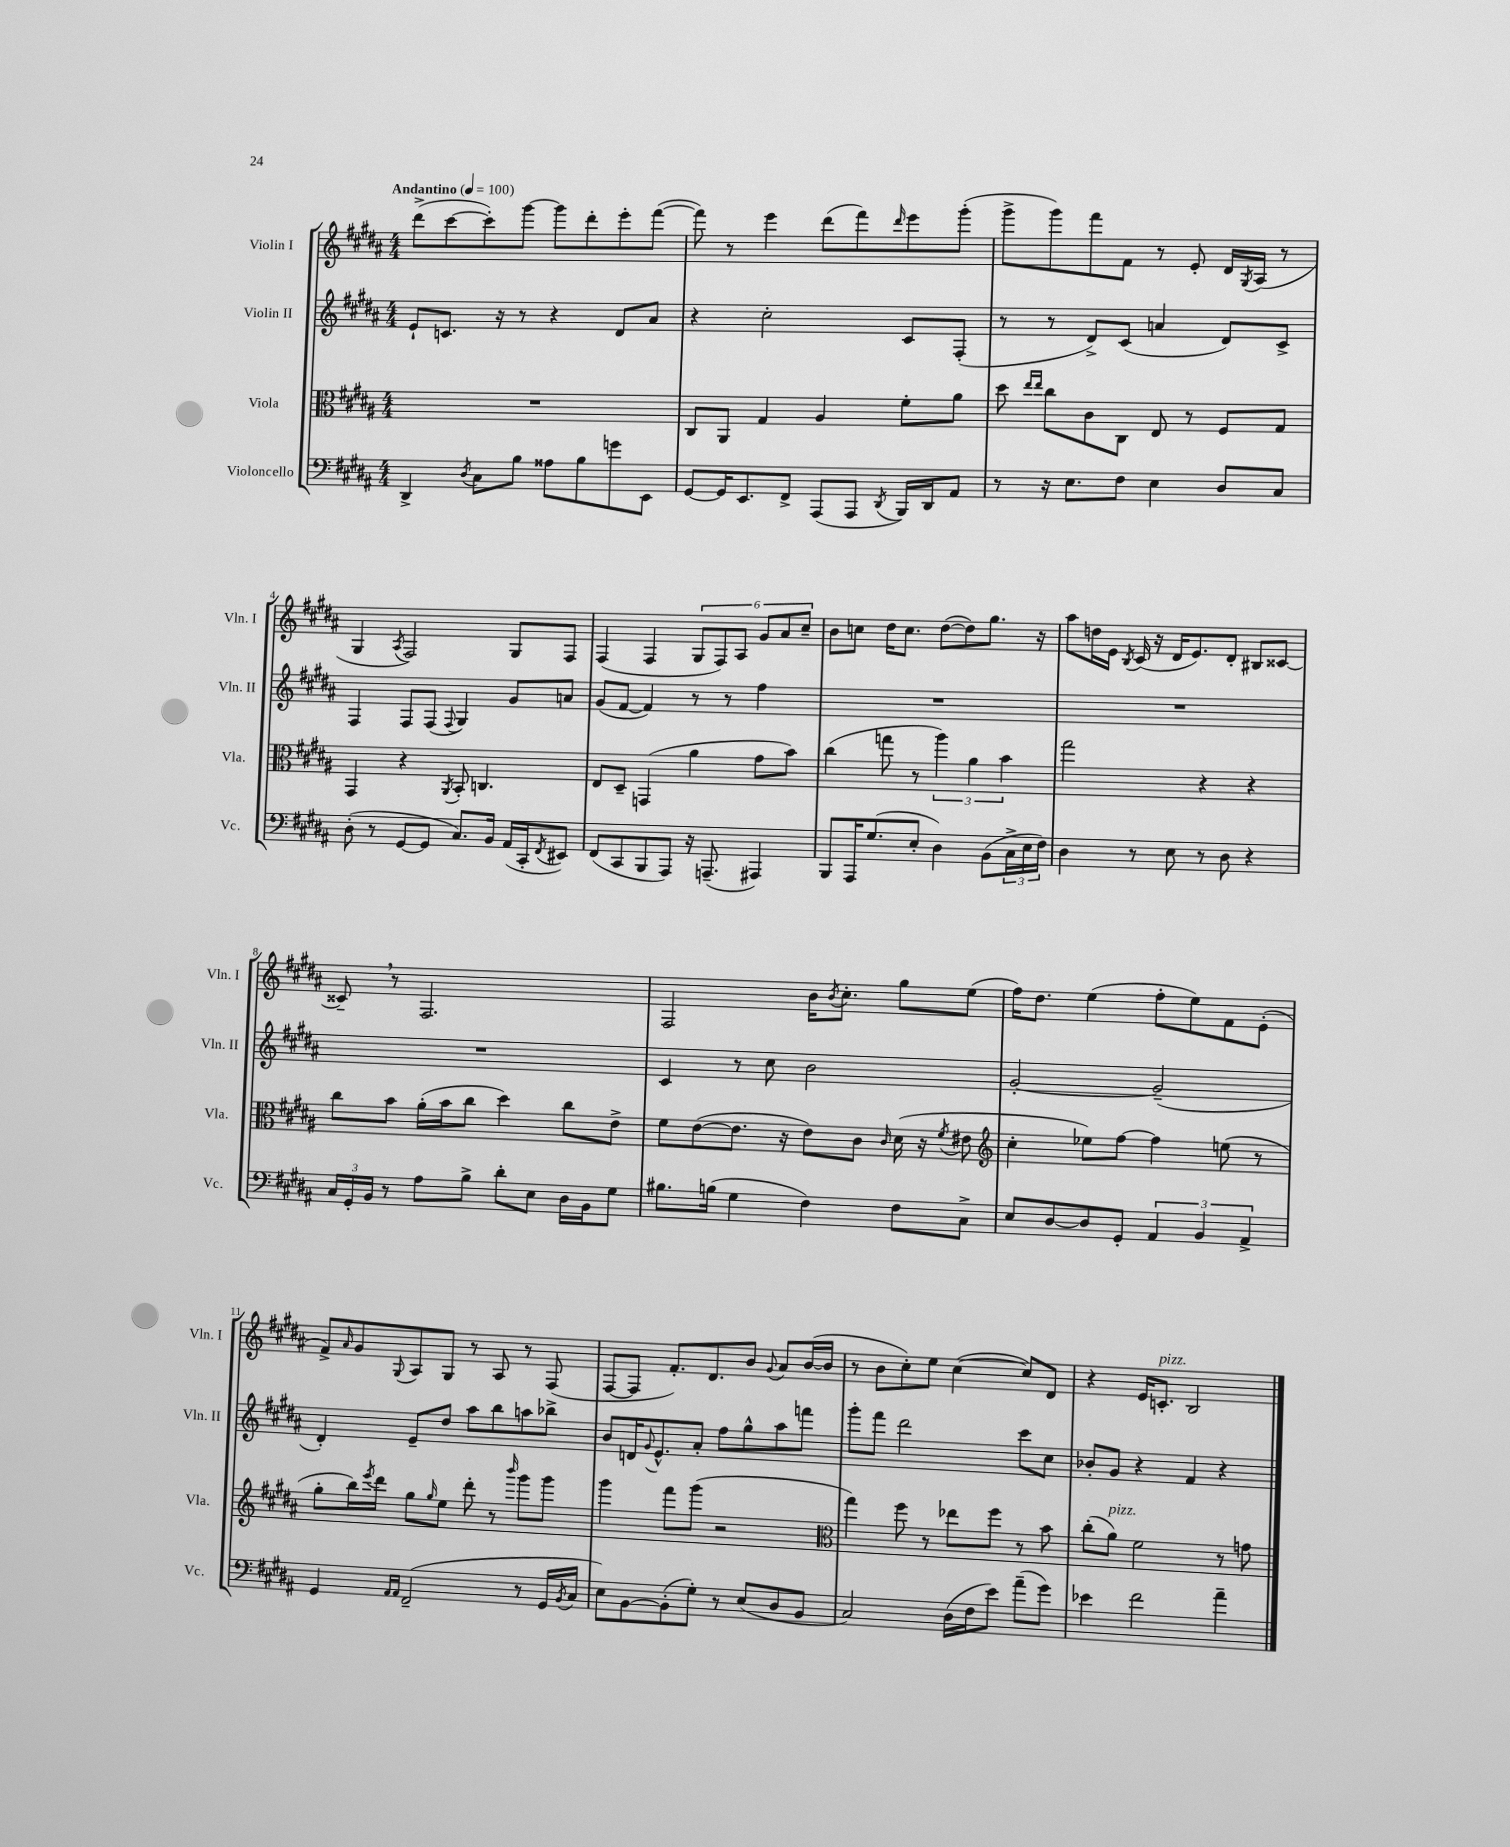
<<
\new StaffGroup <<
\new Staff = "s0" \with { instrumentName = "Violin I" shortInstrumentName = "Vln. I" } {
    \clef treble \key b \major \numericTimeSignature \time 4/4 \tempo "Andantino" 4 = 100
    dis'''8->( cis'''8~ cis'''8-.) gis'''8~ gis'''8 dis'''8-. e'''8-. fis'''8~( |
    fis'''8) r8 e'''4 dis'''8( fis'''8) \grace { dis'''16 } e'''8 gis'''8-.( |
    gis'''8-> gis'''8) fis'''8 fis'8 r8 e'8-. dis'16 \acciaccatura { gis8 } ais16( r8 |
    gis4 \acciaccatura { ais8 } fis2) gis8 fis8 |
    fis4( fis4 \tuplet 6/4 { gis8 fis8) ais8 gis'8 ais'8 cis''8-- } |
    b'8 c''8 dis''16 c''8. dis''8~( dis''8) gis''8. r16 |
    ais''8 d''16 e'16 \acciaccatura { b8 } cis'16( r16 dis'16 e'8.) dis'8-. bis8 cisis'8~ |
    cisis'8-- \breathe r8 fis2. |
    fis2 b'16 \acciaccatura { b'8 } cis''8.-. gis''8 e''8( |
    fis''16) dis''8. e''4( fis''8-. e''8) fis'8 e'8-.( |
    fis'8->) \grace { ais'16 } gis'8 \appoggiatura { gis8 } ais8 gis8 r8 ais8 r8 fis8( |
    fis8~ fis8 fis'8.-.) dis'8. b'8 \appoggiatura { gis'8 } ais'8 b'16~( b'16 |
    r8 b'8 cis''8-.) e''8 cis''4~( cis''8) dis'8 |
    r4 e'16 c'8.-.^\markup { \italic "pizz." } b2 \bar "|." |
}
\new Staff = "s1" \with { instrumentName = "Violin II" shortInstrumentName = "Vln. II" } {
    \clef treble \key b \major \numericTimeSignature \time 4/4
    e'8-! c'8. r16 r8 r4 dis'8 ais'8 |
    r4 cis''2-. cis'8 fis8-.( |
    r8 r8 dis'8->) cis'8( a'4 dis'8) cis'8-> |
    fis4 fis8 fis8( \appoggiatura { fis8 } gis4) gis'8 a'8 |
    gis'8( fis'8~ fis'4) r8 r8 fis''4 |
    R1 |
    R1 |
    R1 |
    cis'4 r8 cis''8 b'2 |
    gis'2~-. gis'2--( |
    dis'4-.) e'8-- dis''8 ais''8 b''8 a''8 bes''8-> |
    b'8 d'16 \appoggiatura { gis'8 } e'8.-^ ais'8-. fis''8 gis''8-^ ais''8 f'''8 |
    gis'''8-. fis'''8 dis'''2 cis'''8 cis''8 |
    bes'8-. gis'8 r4 fis'4 r4 \bar "|." |
}
\new Staff = "s2" \with { instrumentName = "Viola" shortInstrumentName = "Vla." } {
    \clef alto \key b \major \numericTimeSignature \time 4/4
    R1 |
    cis8 ais,8 gis4 ais4 fis'8-. ais'8 |
    dis''8 \grace { e''16 e''16 } cis''8 cis'8 cis8 e8 r8 fis8 gis8 |
    gis,4 r4 \acciaccatura { ais,8 } b,8-. c4. |
    e8 dis8-- g,4( ais'4 gis'8 b'8) |
    cis''4( g''8 r8 \tuplet 3/2 { ais''4) ais'4 b'4 } |
    gis''2 r4 r4 |
    cis''8 b'8 ais'16-.( b'16 cis''8 dis''4) cis''8 e'8-> |
    fis'8 e'8~( e'8. r16 e'8) cis'8 \grace { cis'16 } dis'16( r16 \acciaccatura { fis'8 } eis'8 |
    \clef treble cis''4-. ees''8) fis''8~ fis''4 e''8( r8 |
    gis''8-. b''16) \acciaccatura { e'''8 } dis'''16 gis''8 \grace { gis''16 } e''8 dis'''8-. r8 \grace { b'''16 } gis'''8 gis'''8 |
    gis'''4 fis'''8 gis'''8( r2 |
    \clef alto gis''4) fis''8 r8 ees''8 fis''8 r8 b'8 |
    cis''8-.( ais'8^\markup { \italic "pizz." }) fis'2 r8 g'8 \bar "|." |
}
\new Staff = "s3" \with { instrumentName = "Violoncello" shortInstrumentName = "Vc." } {
    \clef bass \key b \major \numericTimeSignature \time 4/4
    dis,4-> \acciaccatura { dis8 } cis8 b8 aisis8 b8 g'8 e,8 |
    gis,8~ gis,16 e,8. fis,8-> ais,,8( ais,,8 \acciaccatura { dis,8 } b,,16) dis,16 ais,8 |
    r8 r16 e8. fis8 e4 dis8 cis8 |
    dis8-.( r8 gis,8~ gis,8 cis8.) b,16 ais,16( cis,16-. \acciaccatura { fis,8 } eis,8) |
    fis,8( cis,8 b,,8 ais,,8) r16 a,,8.--( ais,,4) |
    b,,8 ais,,16 gis8.( e8-. dis4) b,8( \tuplet 3/2 { cis16-> e16 fis16) } |
    dis4 r8 e8 r8 dis8 r4 |
    \tuplet 3/2 { cis16 gis,16-. b,16 } r8 ais8 b8-> dis'8-. e8 dis16 b,16 gis8 |
    bis8. b16( gis4 fis4) fis8 cis8-> |
    e8 dis8~ dis8 gis,8-. \tuplet 3/2 { ais,4 b,4 ais,4-> } |
    gis,4 \grace { ais,16 ais,16 } fis,2--( r8 gis,16 \acciaccatura { b,8 } cis16 |
    e8) b,8~ b,8-.( gis8-.) r8 e8( dis8 b,8 |
    cis2) dis16( fis16 e'8) ais'8--( gis'8) |
    ees'4 fis'2 ais'4-- \bar "|." |
}
>>
>>
